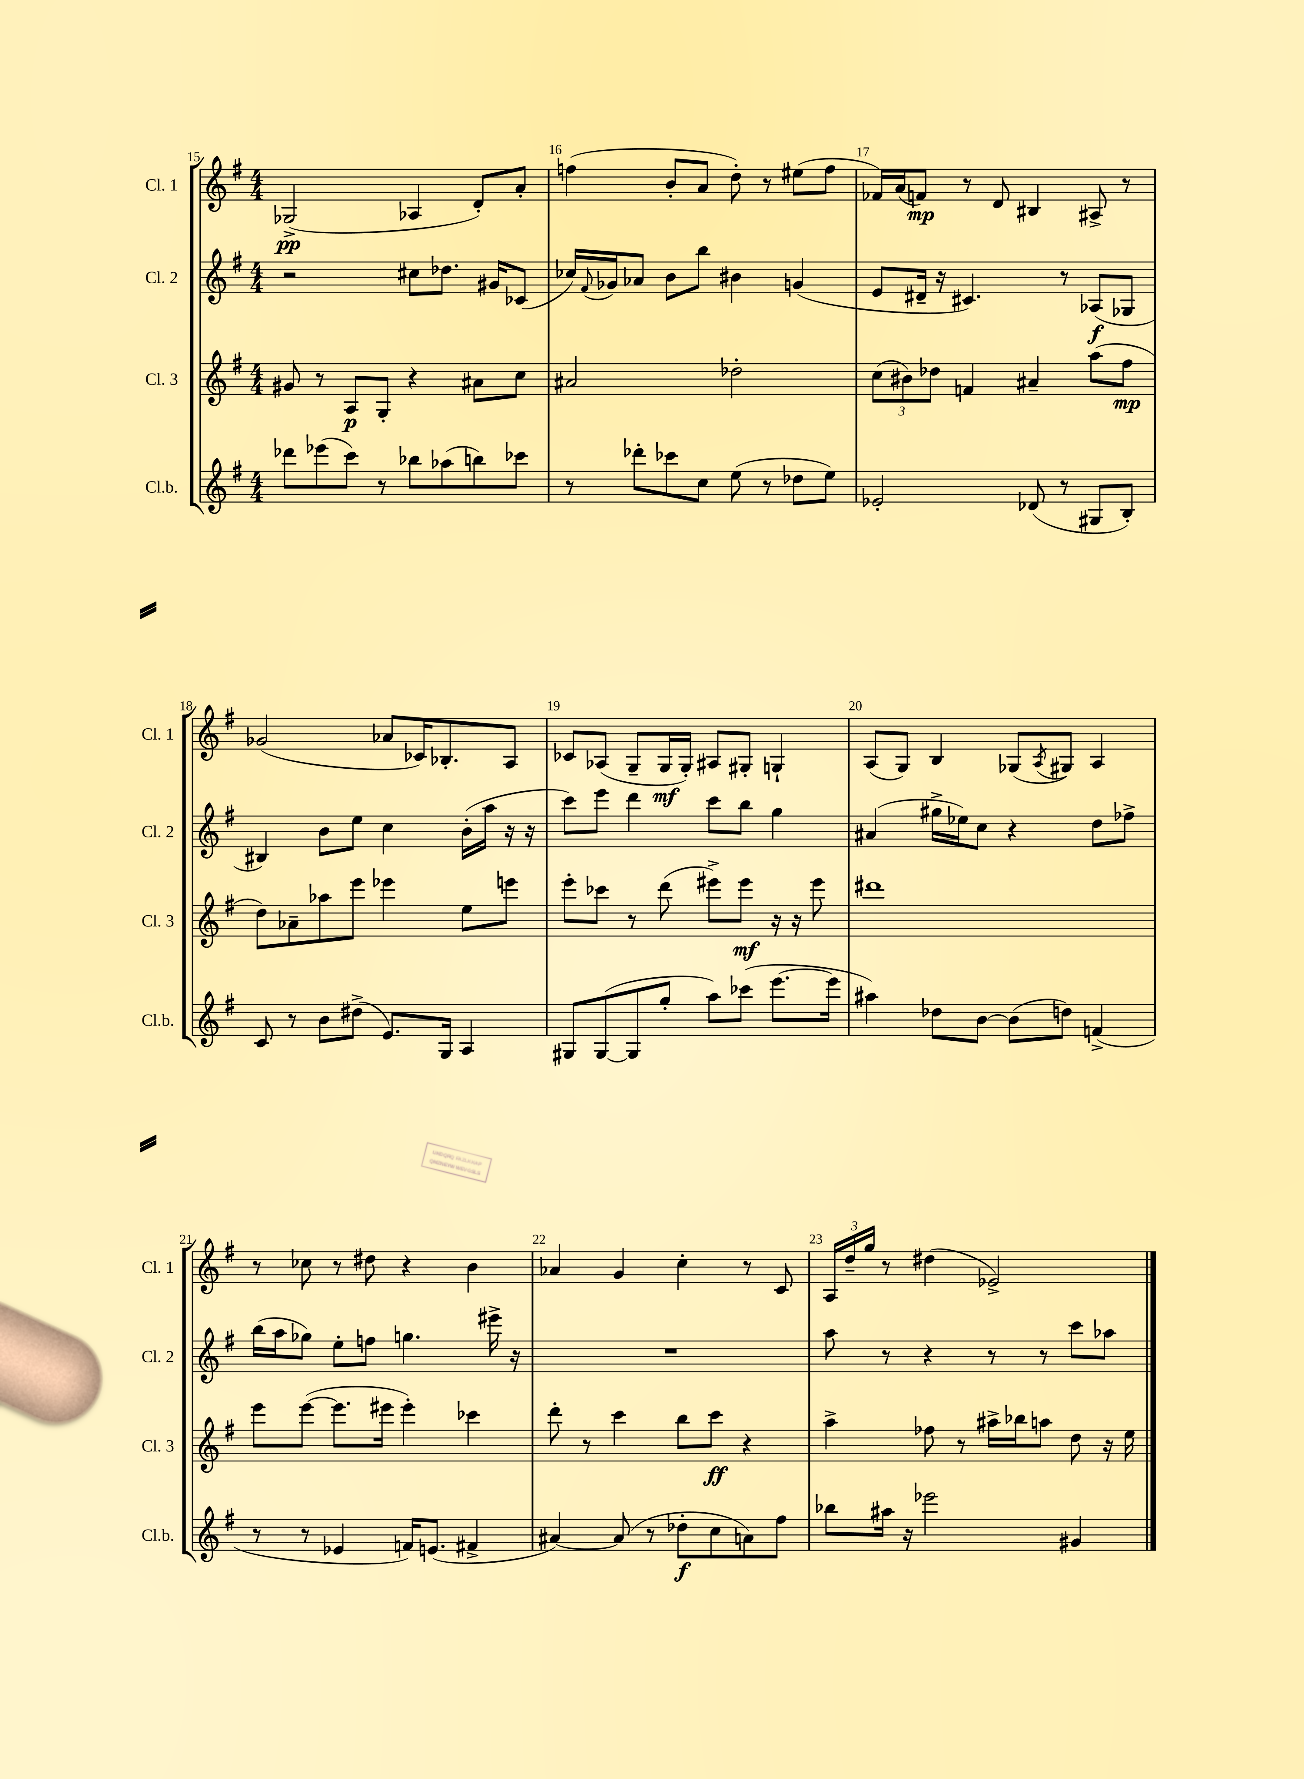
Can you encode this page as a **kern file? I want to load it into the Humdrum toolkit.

**kern	**kern	**kern	**kern
*staff4	*staff3	*staff2	*staff1
*clefG2	*clefG2	*clefG2	*clefG2
*k[f#]	*k[f#]	*k[f#]	*k[f#]
*M4/4	*M4/4	*M4/4	*M4/4
8ddd-	8g#	2r	(2G-^
(8eee-	8r	.	.
8ccc)	8A	.	.
8r	8G'	.	.
8bb-	4r	8cc#	4A-
(8aa-	.	8.dd-	.
8bb)	8a#	.	8d')
.	.	16g#	.
8ccc-	8cc	(8c-	8a'
=	=	=	=
8r	2a#	16cc-)	(4ff
.	.	8qqf#	.
.	.	16g-	.
8ddd-'	.	8a-	.
8ccc-	.	8b	8b'
8cc	.	8bb	8a
(8ee	2dd-'	4b#	8dd')
8r	.	.	8r
8dd-	.	(4g	(8ee#
8ee)	.	.	8ff
=	=	=	=
2e-'	(12cc	8e	16f-)
.	.	.	(16a
.	12b#)	.	.
.	.	16d#~	8f)
.	12dd-	.	.
.	.	16r	.
.	4f	4.c#)	8r
.	.	.	8d
(8d-	4a#~	.	4B#
8r	.	8r	.
8G#	(8aa	(8A-	8A#^
8B')	8ff#	8G-	8r
=	=	=	=
8c	8dd)	4B#)	(2g-
8r	8a-~	.	.
8b	8aa-	8b	.
(8dd#^	8eee	8ee	.
8.e)	4eee-	4cc	8a-
.	.	.	16c-)
16G	.	.	8.B-'
4A	8ee	(16b'	.
.	.	16aa	.
.	8eee	16r	8A
.	.	16r	.
=	=	=	=
8G#	8eee'	8ccc)	8c-
([8G#	8ccc-	8eee	(8A-
8G#]	8r	4ddd	8G~
8gg'	(8ddd	.	16G
.	.	.	16G')
8aa)	8eee#^)	8ccc	8A#
(8ccc-	8eee#	8bb	8G#'
[8.eee	16r	4gg	4G`
.	16r	.	.
.	8eee#	.	.
16eee]	.	.	.
=	=	=	=
4aa#)	1ddd#	(4a#	(8A
.	.	.	8G)
8dd-	.	16gg#^	4B
.	.	16ee-)	.
[8b	.	8cc	.
(8b]	.	4r	(8G-
.	.	.	8qA
8dd)	.	.	8G#)
(4f^	.	8dd	4A
.	.	8ff-^	.
=	=	=	=
8r	8eee	(16bb	8r
.	.	16aa	.
8r	([8eee	8gg-)	8cc-
4e-	8.eee]	8ee'	8r
.	.	8ff	8dd#
.	16eee#	.	.
16f)	4eee#')	4.gg	4r
(8.e	.	.	.
4f#^	4ccc-	.	4b
.	.	16eee#^	.
.	.	16r	.
=	=	=	=
[4a#)	8ddd'	1r	4a-
.	8r	.	.
(8a#]	4ccc	.	4g
8r	.	.	.
8dd-'	8bb	.	4cc'
8cc	8ccc	.	.
8a)	4r	.	8r
8ff#	.	.	8c
=	=	=	=
8bb-	4aa^	8aa	24A
.	.	.	24dd~
.	.	.	24gg
16aa#	.	8r	8r
16r	.	.	.
2eee-	8ff-	4r	(4dd#
.	8r	.	.
.	16aa#^	8r	2e-^)
.	16bb-	.	.
.	8aa	8r	.
4g#	8dd	8ccc	.
.	16r	8aa-	.
.	16ee	.	.
==	==	==	==
*-	*-	*-	*-
